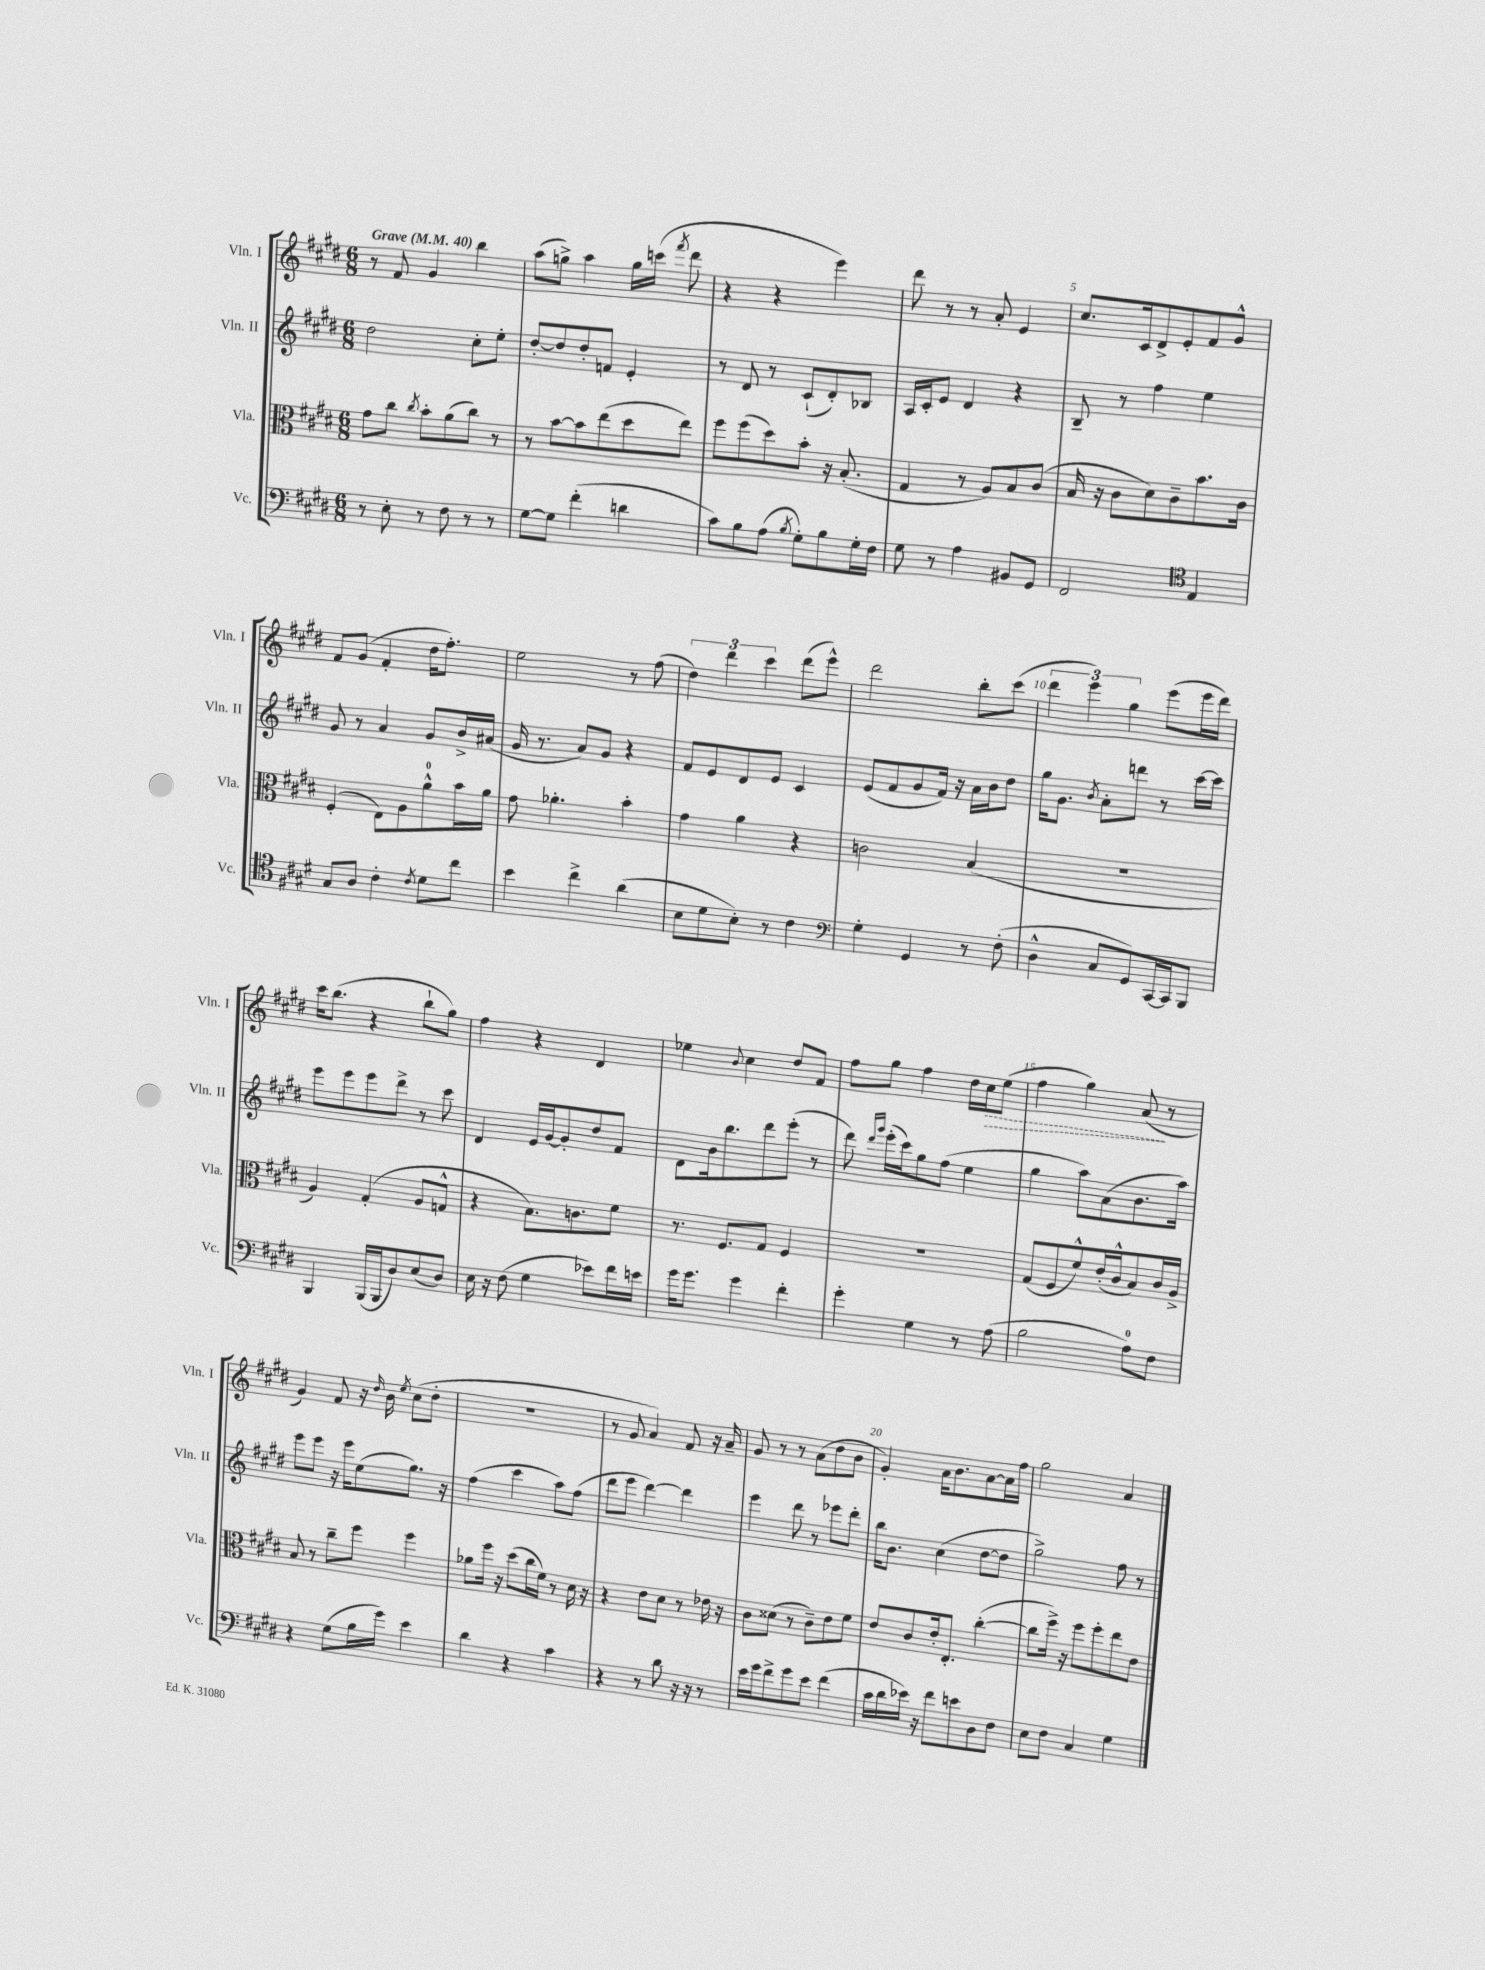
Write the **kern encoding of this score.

**kern	**kern	**kern	**kern	**dynam
*part4	*part3	*part2	*part1	*part1
*staff4	*staff3	*staff2	*staff1	*staff1
*I"Vc.	*I"Vla.	*I"Vln. II	*I"Vln. I	*
*I'Vc.	*I'Vla.	*I'Vln. II	*I'Vln. I	*
*clefF4	*clefC3	*clefG2	*clefG2	*
*k[f#c#g#d#]	*k[f#c#g#d#]	*k[f#c#g#d#]	*k[f#c#g#d#]	*
*M6/8	*M6/8	*M6/8	*M6/8	*
*MM40	*MM40	*MM40	*MM40	*
=1	=1	=1	=1	=1
!	!	!	!LO:TX:a:B:t=Grave	!
8r	8g#\L	2dd#\	8r	.
8E'\	8cc#\J	.	8f#/	.
.	8qcc#/	.	.	.
8r	8b'\L	.	4g#/	.
8F#\	(8a\	.	.	.
8r	8cc#\J)	8cc#'\L	4bb\	.
8r	8r	8ee'\J	.	.
=2	=2	=2	=2	=2
[8G#\L	8r	[8dd#'/L	(8aa\L	.
8G#\J]	[8b\L	8dd#/]	8ggn^\J)	.
(4f#'\	8b\]	8dd#'/	4aa\	.
.	(8ee\	8fn/J	.	.
4dn\	8dd#\	4e'/	16gg\LL	.
.	.	.	(16cccn\JJ	.
.	.	.	8qfff#/	.
.	8ee\J)	.	8ddd#\	.
=3	=3	=3	=3	=3
8c#\L)	8ff#\L	8r	4r	.
8B\	(8ff#\	8d#/	.	.
(8A\J	8dd#\)	8r	4r	.
8qB/	.	.	.	.
8G#'\L)	8b'\J	(8c#`/L	.	.
8B\	16r	8d#'/)	4eee\)	.
.	(8.B'/	.	.	.
16G#'\L	.	8B-X/J	.	.
16F#\JJ	.	.	.	.
=4	=4	=4	=4	=4
8G#\	4G#/	16A/LL	8ddd#\	.
.	.	16c#'/J	.	.
8r	.	8e/J	8r	.
4A\	8r	4d#/	8r	.
.	8A/L)	.	8a'/	.
8BB#X/L	8B/	4r	4e/	.
8GG#/J	(8c#/J	.	.	.
=5	=5	=5	=5	=5
2FF#/	16B/	8B~/	8.cc#/L	.
.	16r	.	.	.
.	8c#\L	8r	.	.
.	.	.	16c#/k	.
.	8d#\)	4ff#\	8d#^/	.
.	8c#~\	.	8e'/	.
*clefC4	*	*	*	*
4E/	8.b\	4ee\	8f#/	.
.	.	.	8g#^^/J	.
.	16c#\Jk	.	.	.
!!LO:LB:g=z
=6	=6	=6	=6	=6
8G#/L	(4F#'/	8g#/	8f#/L	.
8A/J	.	8r	(8g#/J	.
4c#'\	8E\L)	4a/	4f#'/	.
.	8A\	.	.	.
8qc#/	.	.	.	.
8d#\L	8a^^\	8g#/L	16dd#\KL	.
.	.	.	8.ff#'\J)	.
8cc#\J	16b\L	16b^/L	.	.
.	16a\JJ	(16a#X/JJ	.	.
=7	=7	=7	=7	=7
4b\	8g#\	16g#/	2ee\	.
.	.	8.r	.	.
.	4.a-X'\	.	.	.
4cc#^\	.	8a/L)	.	.
.	.	8g#/J	.	.
(4a\	4b'\	4r	8r	.
.	.	.	(8ff#\	.
=8	=8	=8	=8	=8
8B\L	4g#\	8f#/L	6dd#\)	.
8d#\	.	8e/	.	.
.	.	.	6ddd#\	.
8B'\J)	4a\	8d#/	.	.
.	.	.	6ccc#\	.
8r	.	8e/J	.	.
4c#\	4r	4c#/	(8ddd#\L	.
.	.	.	8eee^^\J)	.
=9	=9	=9	=9	=9
*clefF4	*	*	*	*
4G#'\	2cn\	(8e/L	2ddd#\	.
.	.	8f#/	.	.
4GG#/	.	8g#/	.	.
.	.	16f#/Jk)	.	.
.	.	16r	.	.
8r	(4B/	16a\LL	8bb'\L	.
.	.	16b\J	.	.
(8F#'\	.	8dd#\J	(8ccc#\J	.
=10	=10	=10	=10	=10
4D#^^\	2.r	16gg#\KL	6ddd#\	.
.	.	8.g#\J	.	.
.	.	.	6eee\)	.
.	.	8qb/	.	.
8C#/L	.	8a'\L	.	.
.	.	.	6gg#\	.
8GG#/)	.	8dddn\J	.	.
[16CC#/L	.	8r	(8eee\L	.
16CC#/J]	.	.	.	.
8BBB/J	.	[16ccc#\LL	16eee\L	.
.	.	16ccc#\JJ]	16ddd#\JJ)	.
!!LO:LB:g=z
=11	=11	=11	=11	=11
4BBB/	4A/)	8eee\L	16ccc#\KL	.
.	.	.	(8.bb\J	.
.	.	8eee\	.	.
(16BBB/LL	(4G#'/	8eee\	4r	.
16BBB/J	.	.	.	.
8D#/)	.	8ddd#^\J	.	.
(8E/	8A/L	8r	8bb`\L	.
8D#/J)	8Gn^^/J	8ccc#\	8gg#\J)	.
=12	=12	=12	=12	=12
16E\	4r	4d#/	4ff#\	.
16r	.	.	.	.
(8F#\	.	.	.	.
4G#\	8.B\L)	16e/LL	4r	.
.	.	[16g#/J	.	.
.	.	8g#'/]	.	.
.	8.cn\	.	.	.
8e-X\L)	.	8dd#/	4d#/	.
16f#\L	8f#\J	8f#/J	.	.
16en\JJ	.	.	.	.
=13	=13	=13	=13	=13
16g#\KL	8.r	8d#\L	4ee-X\	.
8.g#\J	.	.	.	.
.	.	16b\k	.	.
.	8.F#/L	8.bb\	.	.
.	.	.	8qqb/	.
4g#\	.	.	4cc#\	.
.	8G#/J	8ddd#\	.	.
4f#'\	4F#/	(8eee'\J	8dd#/L	.
.	.	8r	8f#/J	.
=14	=14	=14	=14	=14
4g#'\	2.r	8ddd#\)	8ff#\L	.
.	.	16qqddd#/LL	.	.
.	.	16qqggg#/JJ	.	.
.	.	(16eee'\LL	8gg#\J	.
.	.	16ccc#\J)	.	.
4G#\	.	8gg#\	4ff#\	.
.	.	(8ff#\J	.	.
8r	.	4ee\	16dd#\LL	.
!	!	!	!	!LO:HP:b
.	.	.	16cc#\J	>
(8A\	.	.	(8ee\J	.
=15	=15	=15	=15	=15
2B\	(8G#/L	4gg#\	4ff#\	.
.	8F#/	.	.	.
.	8f#^^/)	8aa\L)	4gg#\)	.
.	(16e'/L	(8a\	.	.
.	16c#^^/J	.	.	.
8A\L)	8B/)	8.b\	(8a/	.
8F#\J	16c#/L	.	8r	]
.	16A^/JJ	16aa\Jk)	.	.
!!LO:LB:g=z
=16	=16	=16	=16	=16
4r	8B/	8eee\L	4g#/)	.
.	8r	8eee\J	.	.
(8G#\L	8cc#~\L	16r	8f#/	.
.	.	16eee\KL	.	.
16B\L	8ff#\J	(8ee\	16r	.
.	.	.	16qqdd#/	.
16g#\JJ)	.	.	16b\	.
.	.	.	8qee/	.
4e\	4ff#\	8.gg#\J)	(8cc#\L	.
.	.	.	8dd#'\J	.
.	.	16r	.	.
=17	=17	=17	=17	=17
4d#\	8a-X\L	(4ff#\	2.r	.
.	16ff#\Jk	.	.	.
.	16r	.	.	.
4r	(8dd#\L	4ccc#\	.	.
.	16cc#\L	.	.	.
.	16f#\JJ)	.	.	.
4c#\	8r	8aa\L)	.	.
.	16d#\	(8ff#\J	.	.
.	16r	.	.	.
=18	=18	=18	=18	=18
4r	4r	8ddd#\L	8r	.
.	.	8eee\J	8g#/	.
8r	8e\L	[4ddd#\)	4a/)	.
8d#\	8d#\J	.	.	.
16r	8r	4ddd#\]	8f#/	.
16r	.	.	.	.
8r	16e-X\	.	16r	.
.	16r	.	16a~/	.
=19	=19	=19	=19	=19
16e\LL	8c#\L	4eee\	8g#/	.
16g#\J	.	.	.	.
8f#^\	(8d##X\J	.	8r	.
8g#\	8r	8ddd#\	8r	.
8e\J	8c#~\L)	8r	(8a\L	.
(4f#\	8e\	8eee-X\L	8dd#\	.
.	8f#\J	8ddd#'\J	8b\J	.
=20	=20	=20	=20	=20
16c#\LL	8e/L	16bb\KL	4g#'/)	.
16d#\	.	8.b\J	.	.
16e-X\JJ)	8c#/	.	.	.
16r	.	.	.	.
8f#\L	16e'/k	(4cc#\	16a\KL	.
.	8.E'/J	.	8.b\	.
8en\	.	.	.	.
8D#\	([4cc#'\	[8dd#\L	[8a\	.
8F#\J	.	8dd#\J]	16a\L]	.
.	.	.	16ff#\JJ	.
=21	=21	=21	=21	=21
8E\L	8cc#\L]	2gg#^\)	2gg#\	.
8F#\J	16ff#^\Jk)	.	.	.
.	16r	.	.	.
4C#/	8ff#\L	.	.	.
.	8ff#'\	.	.	.
4G#\	8ee\	8ff#\	4a/	.
.	8e\J	8r	.	.
==	==	==	==	==
*-	*-	*-	*-	*-
